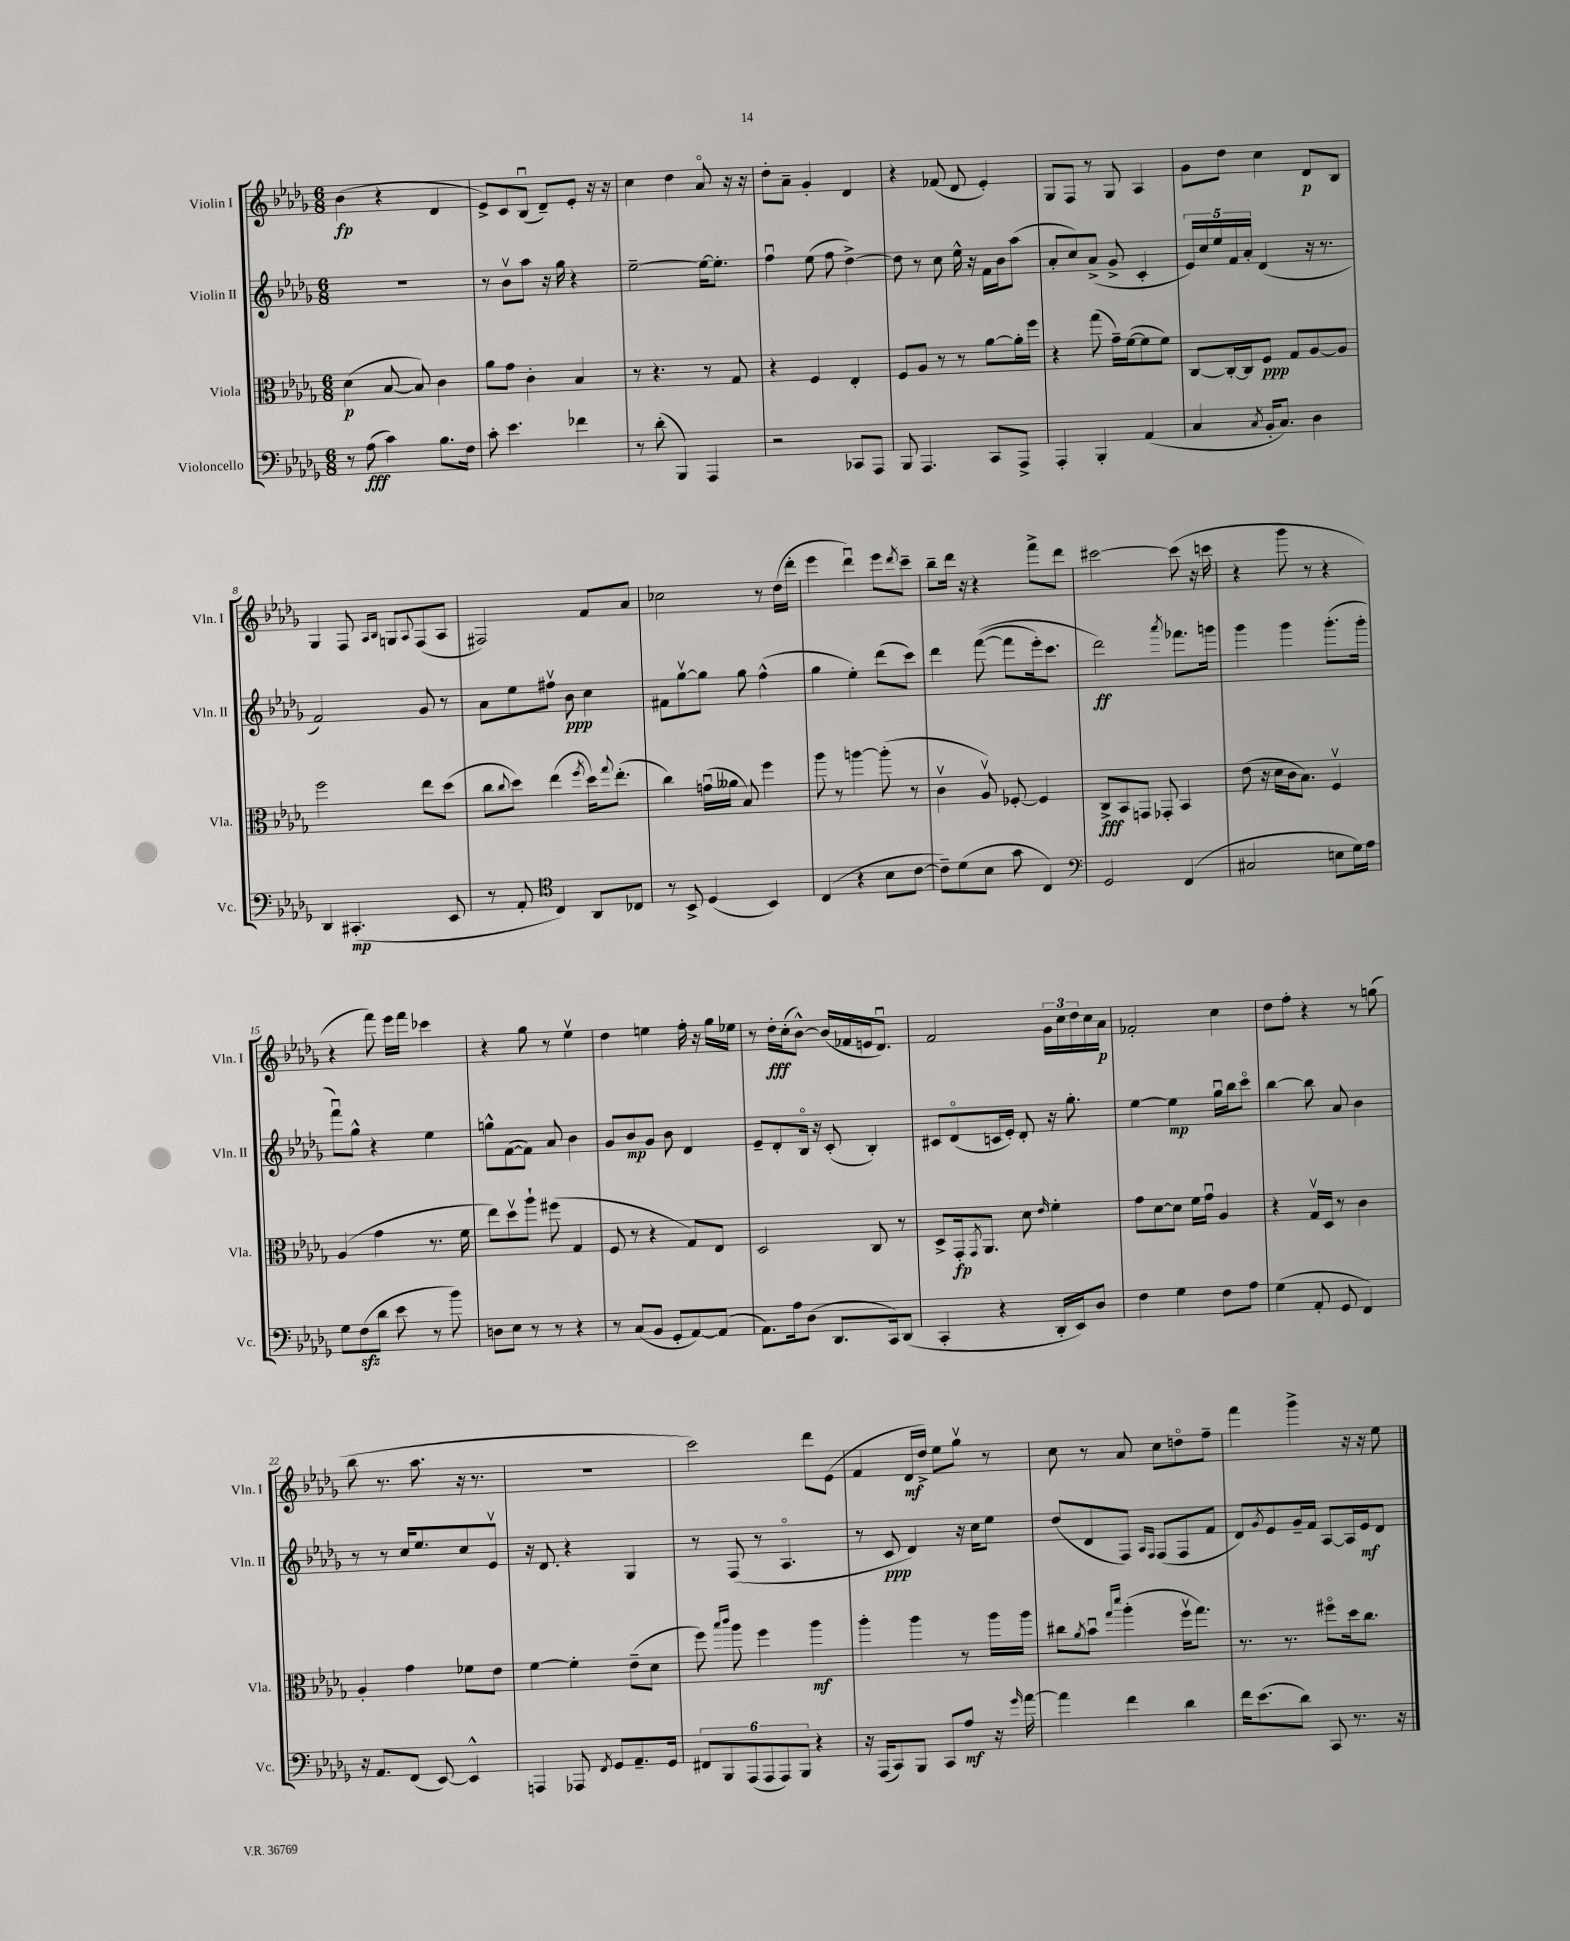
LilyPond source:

<<
\new StaffGroup <<
\new Staff = "s0" \with { instrumentName = "Violin I" shortInstrumentName = "Vln. I" } {
    \clef treble \key des \major \numericTimeSignature \time 6/8
    bes'4\fp( r4 des'4 |
    ees'8->) c'8 bes8\downbow( des'8--) ees'8-. r16 r16 |
    c''4 des''4 aes'8\flageolet r16 r16 |
    des''8-. aes'8-- ges'4-. des'4 |
    r4 fes'8( des'8 ees'4-.) |
    ges8 f8 r8 ges8 aes4 |
    ges'8 des''8 c''4 des'8\p bes8 |
    ges4 f8 \grace { aes16 bes16 } g8 \appoggiatura { aes8 } f8( aes8 |
    fis2) f'8 aes'8 |
    ces''2 r8 des''16( des'''16-. |
    ees'''4 des'''4\downbow) ees'''8 \acciaccatura { des'''8 } c'''8-- |
    bes''8-- des'''16 r16 r4 f'''8-> des'''8 |
    cis'''2~ cis'''8( r16 c'''16 |
    r4 ges'''8 r8 r4 |
    r4 f'''8) ees'''16 f'''16 ces'''4 |
    r4 ges''8 r8 ees''4\upbow |
    des''4 e''4 f''16-. r16 ges''16 ees''16 |
    r8 des''16-.\fff c''16-.( bes'8~-^) bes'16( fes'16 e'16 des'8.\downbow) |
    f'2 \tuplet 3/2 { ges'16 c''16 des''16 } c''16 aes'16\p |
    fes'2-. c''4 |
    des''8 f''8-. r4 r8 g''8( |
    bes''8 r8. aes''8. r16 r8. |
    R2. |
    c'''2) des'''8 ees'8( |
    f'4 des'16\mf des''16->) ees''8 ges''8\upbow r8 |
    c''8 r8 aes'8 c''8 d''8\flageolet f''8-- |
    f'''4 ges'''4-> r16 r16 ees''8 \bar "|." |
}
\new Staff = "s1" \with { instrumentName = "Violin II" shortInstrumentName = "Vln. II" } {
    \clef treble \key des \major \numericTimeSignature \time 6/8
    R2. |
    r8 bes'8\upbow aes''8 r16 ges''16 r4 |
    ees''2~-- ees''16~ ees''8.-. |
    f''4\downbow ees''8( f''8 des''4~->) |
    des''8 r8 c''8 ees''16-^ r16 f'16 bes'16 aes''8( |
    aes'8-. c''8) aes'8->( ges'8-> c'4-. |
    \tuplet 5/4 { ees'16) c''16 ees''16 f'16 aes'16-. } des'4( r16 r8. |
    f'2) ges'8 r8 |
    aes'8 ees''8 fis''8\upbow bes'8\ppp c''4 |
    fis'8 ges''8~\upbow ges''8 ges''8 f''4-^( |
    ges''4 ees''4-.) des'''8( c'''8) |
    des'''4 f'''8~(\( f'''8 ees'''16-.) c'''8. |
    des'''2\ff\) \acciaccatura { aes'''8 } fes'''8. g'''16 |
    ges'''4 ges'''4 ges'''8.-.( ges'''16-. |
    f'''8\downbow) ges''8-^ r4 ees''4 |
    g''8-^ f'8~( f'8) aes'8 bes'4 |
    ges'8 bes'8\mp ges'8 bes'8 des'4 |
    ees'8-- des'8-. bes16\flageolet r16 c'8-.( bes4-.) |
    cis'8 des'8\flageolet( c'16 ees'16-.) des'8-. r16 ges''8.-. |
    ees''4~ ees''4\mp ges''16\downbow bes''16 c'''8\flageolet |
    bes''4~ bes''8 aes'8 bes'4 |
    r8 r8 c''16 ees''8. c''8 ees'8\upbow |
    r16 des'8. r4 ges4 |
    r8 f8( r8 aes4.\flageolet |
    r8 c'8\ppp des'4) r16 c''16 ees''8 |
    des''8( des'8 f8) \grace { aes16 f16 } f8( f8 f'8 |
    des'8) \acciaccatura { ges'8 } ees'8 ges'16-- f'16 aes8~ aes16 ees'16\mf des'8 \bar "|." |
}
\new Staff = "s2" \with { instrumentName = "Viola" shortInstrumentName = "Vla." } {
    \clef alto \key des \major \numericTimeSignature \time 6/8
    des'4\p( bes8~ bes8) c'4 |
    aes'8 ges'8 c'4-. bes4 |
    r8 r4. r8 ges8 |
    r4 f4 ees4-. |
    f8 aes8 r8 r8 aes'8~ aes'16-. f''16 |
    r4 ges''8( ges'16--) f'16~( f'8 f'8) |
    c8~ c16~-. c16 f8\ppp ges8 aes8~ aes8 |
    f''2 ees''8 des''8( |
    c''8 \appoggiatura { c''8 } des''8) ees''4( \acciaccatura { f''8 } des''16) \appoggiatura { ges''8 } ees''8.-.( |
    c''4) g'16\downbow( aeses'16 bes8) f''4 |
    aes''8 r8 a''4~ a''8-.( r8 |
    c'4\upbow aes8\upbow) fes8~-. fes4 |
    c8->\fff bes,8 g,8 ges,8-. bes,4 |
    ees'8( r16 des'16 c'16 bes8.) f4\upbow |
    aes4( ges'4 r8. f'16 |
    ees''8) des''8\upbow aes''8-! fis''8( ges4 |
    f8 r8 r4 ges8) ees8 |
    des2 c8 r8 |
    des8-> ges,16-.\fp \acciaccatura { ges,8 } aes,8. des'8 \grace { ees'16 } f'4-. |
    ges'8 des'8~ des'8 f'16 ges'16\downbow aes4 |
    r4 ges16\upbow des16 r8 c'4 |
    aes4-. ges'4 fes'8 ees'8 |
    f'4~ f'4-. ees'8--( des'8 |
    f''8) \grace { bes''16 c'''16 } aes''8 f''4 aes''4\mf |
    aes''4-. aes''4 r8 aes''16 aes''16 |
    cis''8 \acciaccatura { aes'8 } bes'8\downbow \grace { ges''16 des'''16 } aes''4-.( f''16\upbow ges''8.) |
    r8. r8. fis''8\flageolet des''16 c''8. \bar "|." |
}
\new Staff = "s3" \with { instrumentName = "Violoncello" shortInstrumentName = "Vc." } {
    \clef bass \key des \major \numericTimeSignature \time 6/8
    r8 aes8\fff( c'4) bes8. f16 |
    c'8-. ees'4. fes'4 |
    r8 des'8-.( bes,,4) aes,,4 |
    r2 ces,8 aes,,8 |
    bes,,8 aes,,4. c,8 aes,,8-> |
    aes,,4-. bes,,4-. aes,4( |
    c4 \acciaccatura { c8 } bes,16-. c8.) des4 |
    des,4 cis,4.-.\mp( ees,8 |
    r8 aes,8-. \clef tenor c4) aes,8 ces8 |
    r8 bes,8-> des4( bes,4) |
    c4( r4 bes8 c'8~ |
    c'8--) des'8( bes8 ges'8 c4) |
    \clef bass ges,2 f,4( |
    cis2 e8 ges16) aes16 |
    ges8 f8\sfz( des'8 ees'8 r8 bes'8) |
    d8 ees8 r8 r8 r4 |
    r8 c8( bes,8 ges,8-. aes,8~) aes,8( |
    aes,8.) aes16 des8( des,8. c,16) des,8( |
    c,4-. r4 des,16-. ees,16) des8 |
    f4 ges4 f8 aes8 |
    ges4( aes,8-. ges,8 f,4) |
    r16 aes,8. f,8( ees,8~) ees,4-^ |
    a,,4 aes,,8 \acciaccatura { f,8 } ges,8 aes,8.-- ges,16 |
    \tuplet 6/4 { fis,8 bes,,8 aes,,8( aes,,8 aes,,8) bes,,8 } r4 |
    r16 aes,,16( c,8) bes,,8 c,8 aes8\mf r16 \grace { ges'16 } aes'16~ |
    aes'4 f'4 des'4 |
    f'16 ees'8.( des'8) c,8 r8. r16 \bar "|." |
}
>>
>>
